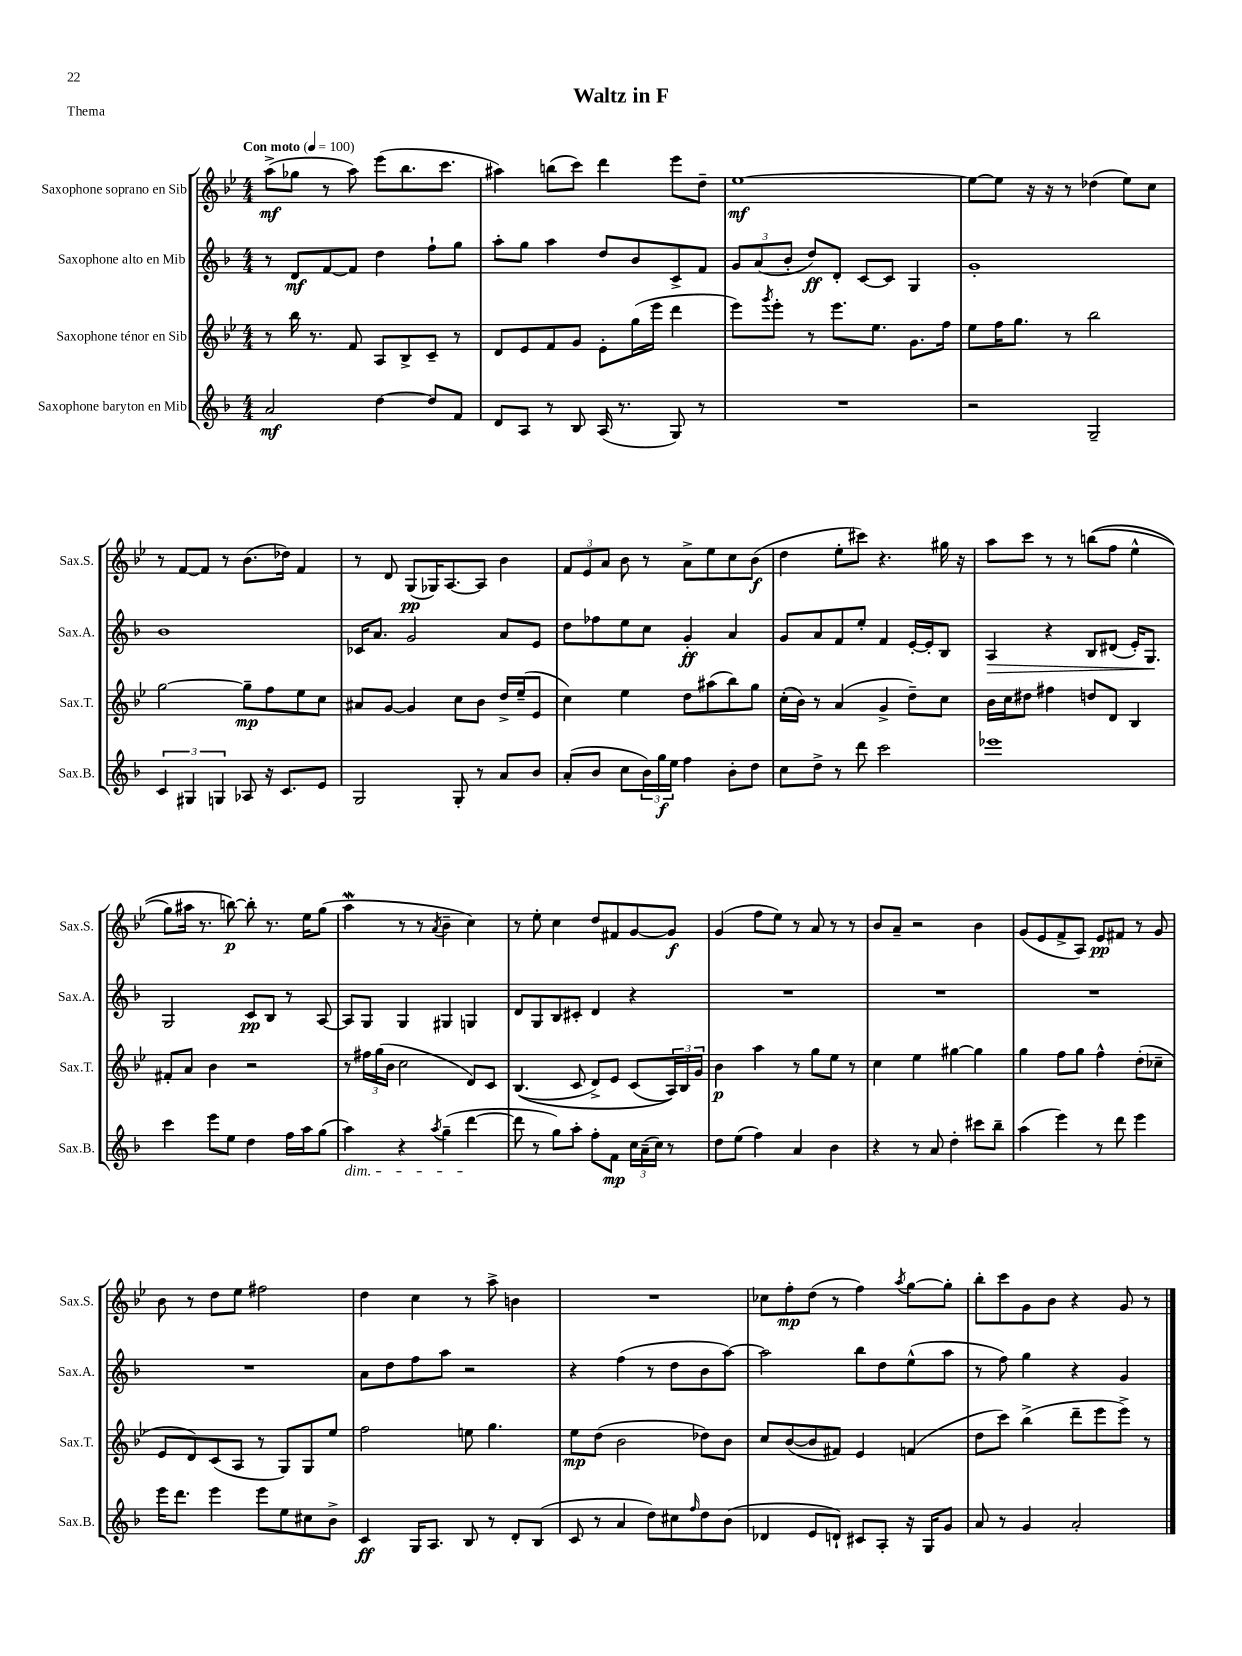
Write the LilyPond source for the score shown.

\header { title = "Waltz in F" piece = "Thema" }
<<
\new StaffGroup <<
\new Staff = "s0" \with { instrumentName = "Saxophone soprano en Sib" shortInstrumentName = "Sax.S." } {
    \clef treble \key bes \major \numericTimeSignature \time 4/4 \tempo "Con moto" 4 = 100
    a''8->\mf( ges''8 r8 a''8) ees'''8( bes''8. c'''8. |
    ais''4) b''8( c'''8) d'''4 ees'''8 d''8-- |
    ees''1~\mf |
    ees''8~ ees''8 r16 r16 r8 des''4( ees''8) c''8 |
    r8 f'8~ f'8 r8 bes'8.( des''16) f'4 |
    r8 d'8 g8\pp( ges16) a8.~ a8 bes'4 |
    \tuplet 3/2 { f'8 ees'8 a'8 } bes'8 r8 a'8-> ees''8 c''8 bes'8\f( |
    d''4 ees''8-. cis'''8) r4. gis''16 r16 |
    a''8 c'''8 r8 r8 b''8(\( f''8 ees''4-^ |
    g''8) ais''16 r8. b''8~\p\) b''8-. r8. ees''16 g''8( |
    a''4\mordent r8 r8 \acciaccatura { a'8 } bes'4-- c''4) |
    r8 ees''8-. c''4 d''8 fis'8 g'8~ g'8\f |
    g'4( f''8 ees''8) r8 a'8 r8 r8 |
    bes'8 a'8-- r2 bes'4 |
    g'8( ees'8 f'8-> a8) ees'8\pp fis'8 r8 g'8 |
    bes'8 r8 d''8 ees''8 fis''2 |
    d''4 c''4 r8 a''8-> b'4 |
    R1 |
    ces''8 f''8-.\mp d''8( r8 f''4) \acciaccatura { a''8 } g''8~ g''8-. |
    bes''8-. c'''8 g'8 bes'8 r4 g'8 r8 \bar "|." |
}
\new Staff = "s1" \with { instrumentName = "Saxophone alto en Mib" shortInstrumentName = "Sax.A." } {
    \clef treble \key f \major \numericTimeSignature \time 4/4
    r8 d'8\mf f'8~ f'8 d''4 f''8-! g''8 |
    a''8-. g''8 a''4 d''8 bes'8 c'8-> f'8 |
    \tuplet 3/2 { g'8 a'8( bes'8-. } d''8\ff) d'8-. c'8~ c'8 g4 |
    g'1-. |
    bes'1 |
    ces'16 a'8. g'2 a'8 e'8 |
    d''8 fes''8 e''8 c''8 g'4-.\ff a'4 |
    g'8 a'8 f'8 e''8-. f'4 e'16~-. e'16-. bes8 |
    a4\> r4 bes8 dis'8( e'16-.) g8.\! |
    g2 c'8\pp bes8 r8 a8~ |
    a8 g8 g4 gis4 g4 |
    d'8 g8 bes8 cis'8-. d'4 r4 |
    R1 |
    R1 |
    R1 |
    R1 |
    a'8 d''8 f''8 a''8 r2 |
    r4 f''4( r8 d''8 bes'8 a''8~) |
    a''2 bes''8 d''8 e''8-^( a''8 |
    r8 f''8) g''4 r4 g'4 \bar "|." |
}
\new Staff = "s2" \with { instrumentName = "Saxophone ténor en Sib" shortInstrumentName = "Sax.T." } {
    \clef treble \key bes \major \numericTimeSignature \time 4/4
    r8 bes''16 r8. f'8 a8 bes8-> c'8-- r8 |
    d'8 ees'8 f'8 g'8 ees'8-. g''16( ees'''16 d'''4 |
    ees'''8) \acciaccatura { g'''8 } ees'''8-. r8 ees'''8. ees''8. g'8. f''16 |
    ees''8 f''16 g''8. r8 bes''2 |
    g''2~ g''8--\mp f''8 ees''8 c''8 |
    ais'8 g'8~ g'4 c''8 bes'8 d''16-> ees''16--( ees'8 |
    c''4) ees''4 d''8 ais''8( bes''8) g''8 |
    c''16-.( bes'16) r8 a'4( g'4-> d''8--) c''8 |
    bes'16 c''16 dis''8 fis''4 d''8 d'8 bes4 |
    fis'8-. a'8 bes'4 r2 |
    r8 \tuplet 3/2 { fis''16 g''16( bes'16 } c''2 d'8) c'8 |
    bes4.(\( c'8 d'8->) ees'8 c'8( \tuplet 3/2 { a16)\) bes16 g'16 } |
    bes'4\p a''4 r8 g''8 ees''8 r8 |
    c''4 ees''4 gis''4~ gis''4 |
    g''4 f''8 g''8 f''4-^ d''8-.( ces''8-- |
    ees'8 d'8) c'8( a8 r8 g8) g8 ees''8 |
    f''2 e''8 g''4. |
    ees''8\mp d''8( bes'2 des''8) bes'8 |
    c''8 bes'8~( bes'8 fis'8) ees'4 f'4( |
    d''8 c'''8) bes''4->( d'''8-- ees'''8 ees'''8->) r8 \bar "|." |
}
\new Staff = "s3" \with { instrumentName = "Saxophone baryton en Mib" shortInstrumentName = "Sax.B." } {
    \clef treble \key f \major \numericTimeSignature \time 4/4
    a'2\mf d''4~ d''8 f'8 |
    d'8 a8 r8 bes8 a16( r8. g8) r8 |
    R1 |
    r2 g2-- |
    \tuplet 3/2 { c'4 gis4 g4 } aes8 r16 c'8. e'8 |
    g2 g8-. r8 a'8 bes'8 |
    a'8-.( bes'8 c''8 \tuplet 3/2 { bes'16) g''16\f e''16 } f''4 bes'8-. d''8 |
    c''8 d''8-> r8 d'''8 c'''2 |
    ees'''1 |
    c'''4 e'''8 e''8 d''4 f''16 a''16 g''8( |
    a''4\dim) r4 \acciaccatura { a''8 } g''4--( d'''4~\! |
    d'''8 r8 g''8) a''8-. f''8-. f'8\mp \tuplet 3/2 { c''16 a'16--( c''16) } r8 |
    d''8 e''8( f''4) a'4 bes'4 |
    r4 r8 a'8 d''4-. cis'''8 bes''8-- |
    a''4( e'''4) r8 d'''8 e'''4 |
    e'''16 d'''8. e'''4 e'''8 e''8 cis''8 bes'8-> |
    c'4\ff g16 a8. bes8 r8 d'8-. bes8( |
    c'8 r8 a'4 d''8) cis''8 \grace { f''16 } d''8 bes'8( |
    des'4 e'8 d'8-!) cis'8 a8-. r16 g16 g'8 |
    a'8 r8 g'4 a'2-. \bar "|." |
}
>>
>>
\layout { \context { \Score \remove "Bar_number_engraver" } }
